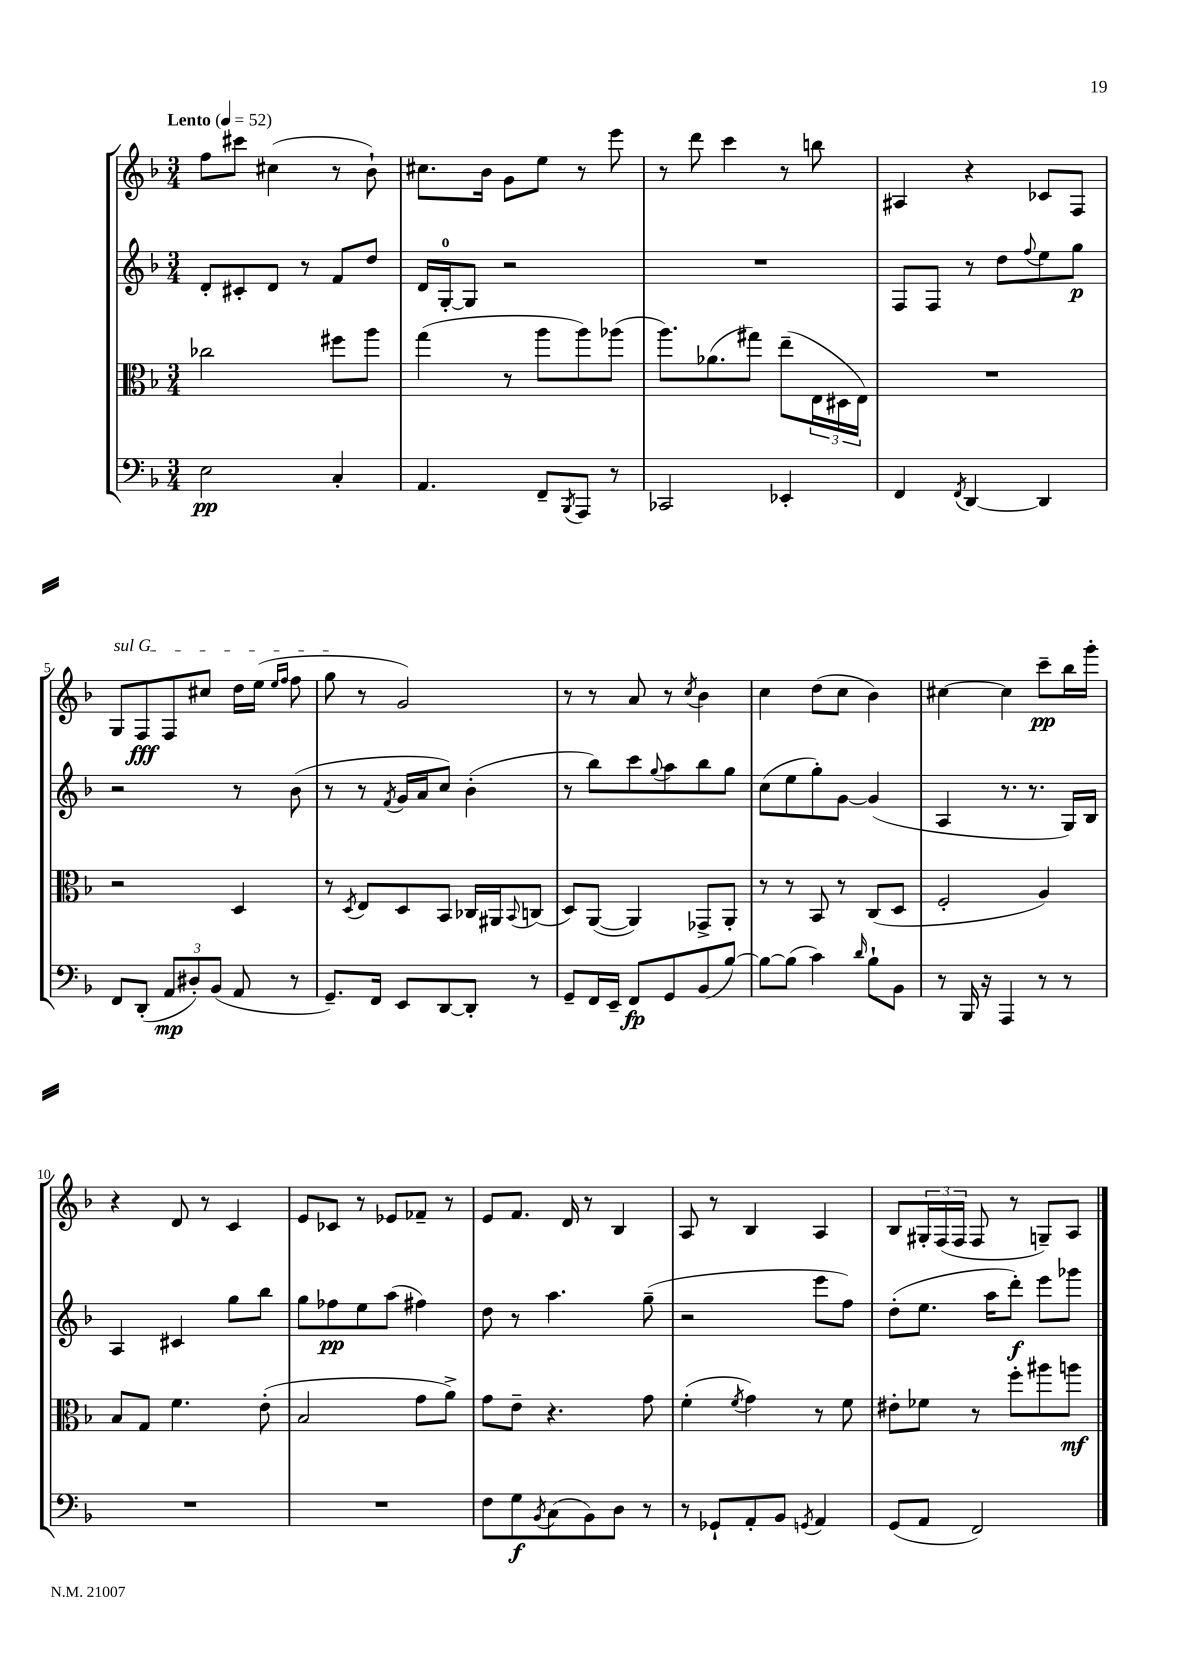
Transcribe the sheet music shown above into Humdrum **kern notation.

**kern	**kern	**kern	**kern
*staff4	*staff3	*staff2	*staff1
*clefF4	*clefC3	*clefG2	*clefG2
*k[b-]	*k[b-]	*k[b-]	*k[b-]
*M3/4	*M3/4	*M3/4	*M3/4
*MM52	*MM52	*MM52	*MM52
2E	2cc-	8d'	8ff
.	.	8c#'	8ccc#
.	.	8d	(4cc#
.	.	8r	.
4C'	8ff#	8f	8r
.	8aa	8dd	8b-`)
=	=	=	=
4.AA	(4gg	16d	8.cc#
.	.	[16G'	.
.	.	8G]	.
.	.	.	16b-
.	8r	2r	8g
8FF~	8aa	.	8ee
8qBBB-	.	.	.
8AAA	8aa)	.	8r
8r	(8aa-	.	8eee
=	=	=	=
2CC-	8.aa)	2.r	8r
.	.	.	8ddd
.	(8.a-	.	.
.	.	.	4ccc
.	8gg#)	.	.
4EE-'	(8ee~	.	8r
.	24E	.	8bb
.	24D#	.	.
.	24E)	.	.
=	=	=	=
4FF	2.r	8F	4A#
.	.	8F	.
8qFF	.	.	.
[4DD	.	8r	4r
.	.	8dd	.
.	.	8qqff	.
4DD]	.	8ee	8c-
.	.	8gg	8F
=	=	=	=
8FF	2r	2r	8G
(8DD'	.	.	8F
12AA	.	.	8F
12D#')	.	.	.
.	.	.	8cc#
(12BB-	.	.	.
8AA	4D	8r	16dd
.	.	.	(16ee
.	.	.	16qqee
.	.	.	16qqff
8r	.	(8b-	8ff
=	=	=	=
8.GG~)	8r	8r	8gg
.	8qD	.	.
.	8E	8r	8r
16FF	.	.	.
.	.	8qf	.
8EE	8D	16g	2g)
.	.	16a	.
[8DD	8BB-	8cc)	.
8DD']	16C-	(4b-'	.
.	16AA#	.	.
.	8qqBB-	.	.
8r	(8C	.	.
=	=	=	=
8GG~	8D)	8r	8r
16FF	([8AA	8bb-)	8r
16EE~	.	.	.
8FF	4AA])	8ccc	8a
.	.	8qqgg	.
8GG	.	8aa	8r
.	.	.	8qcc
(8BB-	8GG-^	8bb-	4b-
[8B-)	8AA'	8gg	.
=	=	=	=
8B-_	8r	(8cc	4cc
(8B-]	8r	8ee	.
4c)	8BB-	8gg')	(8dd
.	8r	[8g	8cc
16qqd	.	.	.
8B-`	(8C	(4g]	4b-)
8BB-	8D	.	.
=	=	=	=
8r	2F'	4A	[4cc#
16BBB-	.	.	.
16r	.	.	.
4AAA	.	8.r	4cc#]
.	.	8.r	.
8r	4A)	.	8ccc~
8r	.	16G)	16bb-
.	.	16B-	16ggg'
=	=	=	=
2.r	8B-	4A	4r
.	8G	.	.
.	4.f	4c#	8d
.	.	.	8r
.	.	8gg	4c
.	(8e'	8bb-	.
=	=	=	=
2.r	2B-	8gg	8e
.	.	8ff-	8c-
.	.	8ee	8r
.	.	(8aa	8e-
.	8g	4ff#)	8f-~
.	8a^)	.	8r
=	=	=	=
8F	8g	8dd	8e
8G	8e~	8r	8.f
8qBB-	.	.	.
(8C	4.r	4.aa	.
.	.	.	16d
8BB-)	.	.	8r
8D	.	.	4B-
8r	8g	(8gg~	.
=	=	=	=
8r	(4f'	2r	8A
8GG-`	.	.	8r
.	8qf	.	.
8AA'	4g)	.	4B-
8BB-	.	.	.
8qGG	.	.	.
4AA	8r	8eee	4A
.	8f	8ff)	.
=	=	=	=
(8GG	8e#'	(8dd'	8B-
8AA	8f-	8.ee	24G#'
.	.	.	(24F
.	.	.	24F
2FF)	8r	.	8F
.	.	16aa	.
.	8ff'	8ddd')	8r
.	8aa#	8eee	8G~)
.	8aa	8ggg-	8A
==	==	==	==
*-	*-	*-	*-
